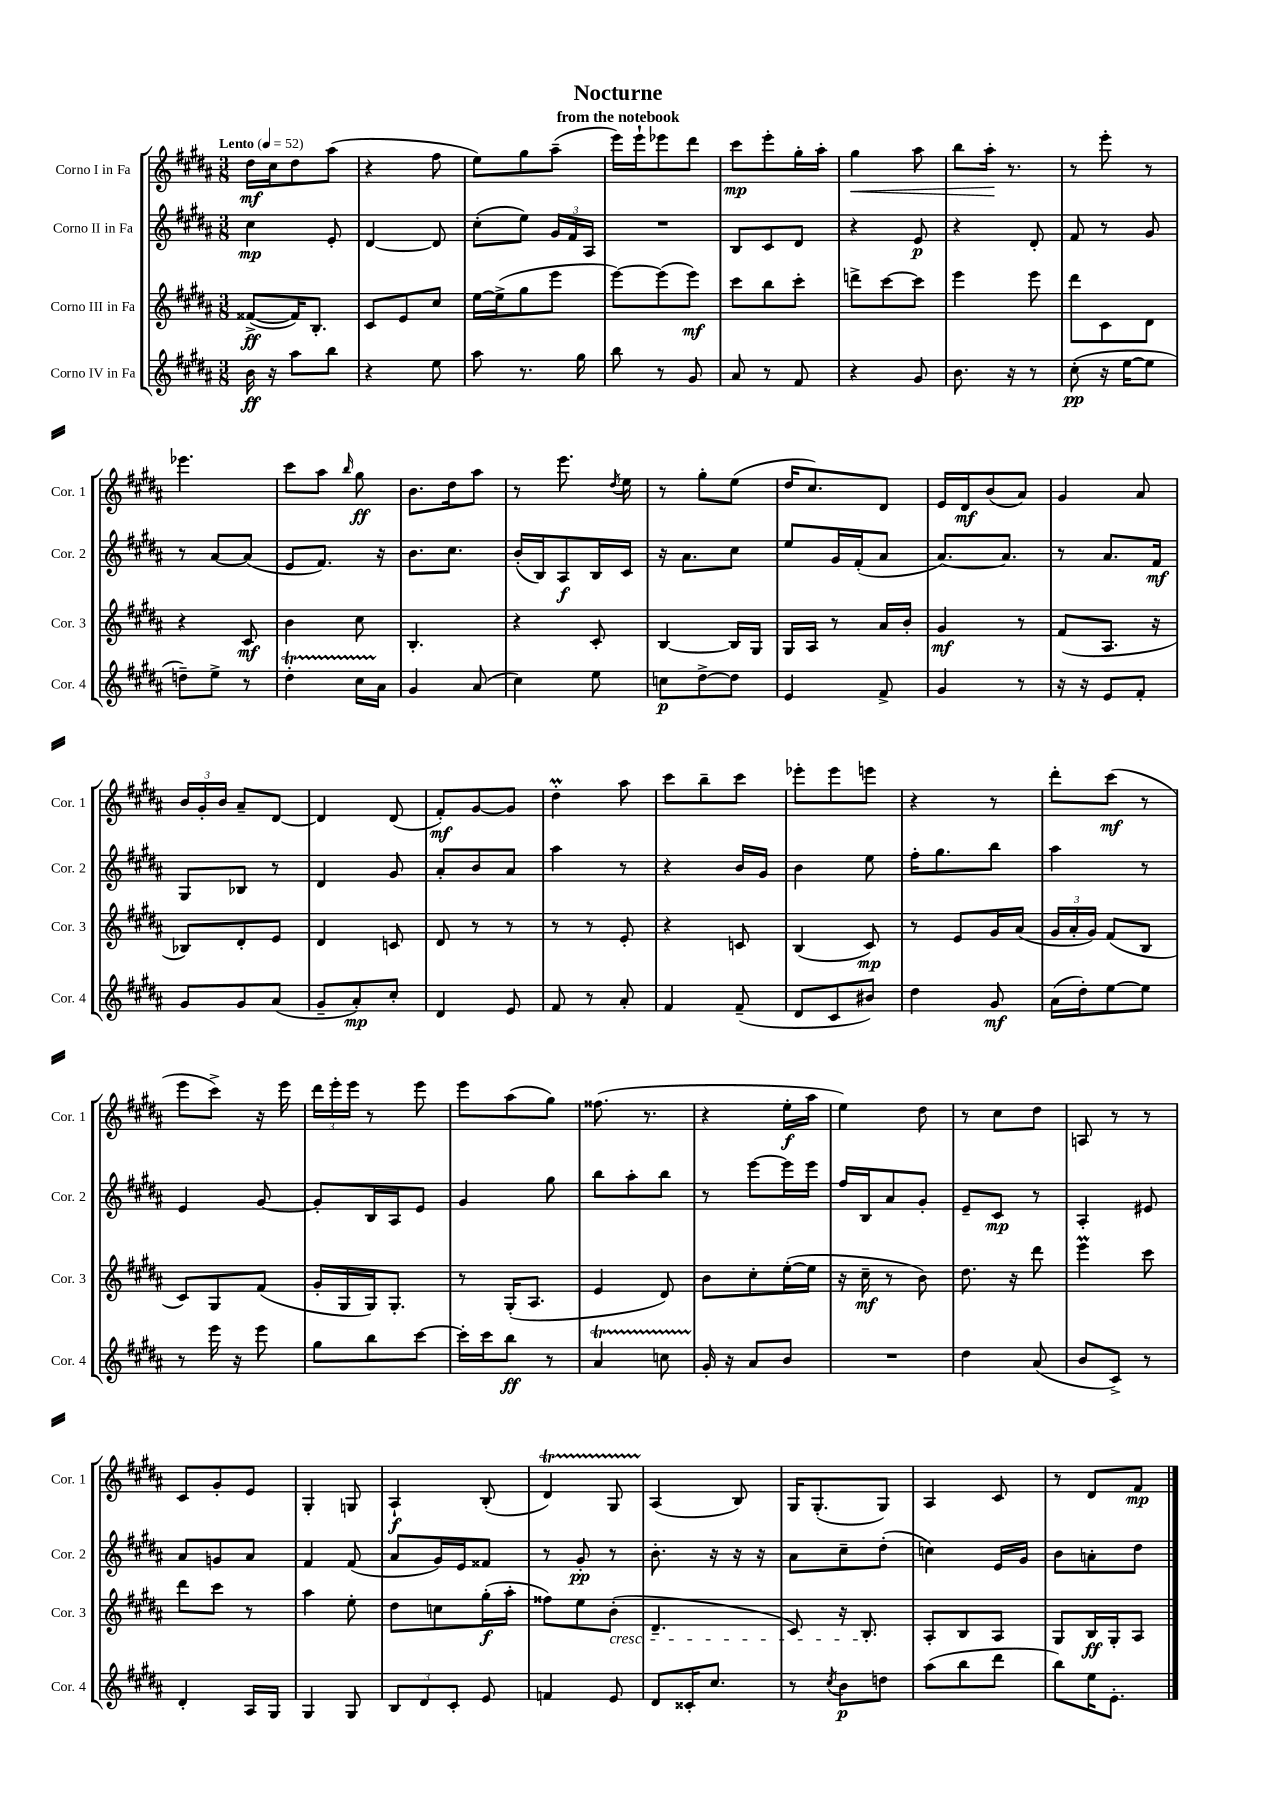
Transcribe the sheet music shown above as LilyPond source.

\header { title = "Nocturne" subtitle = "from the notebook" }
<<
\new StaffGroup <<
\new Staff = "s0" \with { instrumentName = "Corno I in Fa" shortInstrumentName = "Cor. 1" } {
    \clef treble \key b \major \numericTimeSignature \time 3/8 \tempo "Lento" 4 = 52
    \autoBeamOff dis''16[\mf cis''16 dis''8 ais''8]( |
    r4 fis''8 |
    e''8[) gis''8 ais''8]--( |
    e'''16[) e'''16-! ees'''8 dis'''8] |
    cis'''8[\mp e'''8-. gis''16-. ais''16]-. |
    gis''4\< ais''8 |
    b''8[ ais''16]-.\! r8. |
    r8 e'''8-. r8 |
    ees'''4. |
    cis'''8[ ais''8] \grace { b''16 } gis''8\ff |
    b'8.[ dis''16 ais''8] |
    r8 e'''8. \acciaccatura { dis''8 } e''16 |
    r8 gis''8[-. e''8]( |
    dis''16[ cis''8.) dis'8] |
    e'16[ dis'16\mf b'8( ais'8]) |
    gis'4 ais'8 |
    \tuplet 3/2 { b'16[ gis'16-. b'16] } ais'8[-- dis'8]~ |
    dis'4 dis'8( |
    fis'8[-.\mf) gis'8~ gis'8] |
    dis''4-.\prall ais''8 |
    cis'''8[ b''8-- cis'''8] |
    ees'''8[-. ees'''8 e'''8] |
    r4 r8 |
    dis'''8[-. cis'''8]\mf( r8 |
    e'''8[ cis'''8]->) r16 e'''16 |
    \tuplet 3/2 { dis'''16[ e'''16-. e'''16] } r8 e'''8 |
    e'''8[ ais''8( gis''8]) |
    fisis''8.( r8. |
    r4 e''16[-.\f ais''16] |
    e''4) dis''8 |
    r8 cis''8[ dis''8] |
    a8 r8 r8 |
    cis'8[ gis'8-. e'8] |
    gis4-. g8 |
    ais4-!\f b8-.( |
    dis'4\startTrillSpan) gis8 |
    ais4\stopTrillSpan( b8) |
    gis16[ gis8.-.( gis8]) |
    ais4 cis'8 |
    r8 dis'8[ fis'8]\mp \bar "|." |
}
\new Staff = "s1" \with { instrumentName = "Corno II in Fa" shortInstrumentName = "Cor. 2" } {
    \clef treble \key b \major \numericTimeSignature \time 3/8
    \autoBeamOff cis''4\mp e'8-. |
    dis'4~ dis'8 |
    cis''8[-.( e''8]) \tuplet 3/2 { gis'16[ fis'16 ais16] } |
    R4. |
    b8[ cis'8 dis'8] |
    r4 e'8\p |
    r4 dis'8-. |
    fis'8 r8 gis'8 |
    r8 ais'8[~ ais'8]( |
    e'8[ fis'8.]) r16 |
    b'8.[ cis''8.] |
    b'16[-.( b16) ais8\f b16 cis'16] |
    r16 ais'8.[ cis''8] |
    e''8[ gis'16 fis'16-.( ais'8] |
    ais'8.[~) ais'8.] |
    r8 ais'8.[ fis'16]\mf |
    gis8[ bes8] r8 |
    dis'4 gis'8 |
    ais'8[-. b'8 ais'8] |
    ais''4 r8 |
    r4 b'16[ gis'16] |
    b'4 e''8 |
    fis''16[-. gis''8. b''8] |
    ais''4 r8 |
    e'4 gis'8~ |
    gis'8[-. b16 ais16 e'8] |
    gis'4 gis''8 |
    b''8[ ais''8-. b''8] |
    r8 e'''8[~ e'''16 e'''16] |
    fis''16[ b16 ais'8 gis'8]-. |
    e'8[-- cis'8]\mp r8 |
    ais4-. eis'8 |
    ais'8[ g'8 ais'8] |
    fis'4 fis'8( |
    ais'8[ gis'16) e'16 fisis'8] |
    r8 gis'8-.\pp r8 |
    b'8.-. r16 r16 r16 |
    ais'8[ cis''8-- dis''8]-.( |
    c''4) e'16[ gis'16] |
    b'8[ a'8-. dis''8] \bar "|." |
}
\new Staff = "s2" \with { instrumentName = "Corno III in Fa" shortInstrumentName = "Cor. 3" } {
    \clef treble \key b \major \numericTimeSignature \time 3/8
    \autoBeamOff fisis'8[~->\ff( fisis'16) b8.]-. |
    cis'8[ e'8 cis''8] |
    e''16[~ e''16->( gis''8 e'''8] |
    e'''8[~) e'''8( e'''8]\mf) |
    cis'''8[ b''8 cis'''8]-. |
    d'''8[-> cis'''8~ cis'''8] |
    e'''4 e'''8 |
    dis'''8[ cis'8 dis'8] |
    r4 cis'8\mf |
    b'4 cis''8 |
    b4.-. |
    r4 cis'8-. |
    b4~ b16[ gis16] |
    gis16[ ais16] r8 ais'16[ b'16]-. |
    gis'4\mf r8 |
    fis'8[( ais8.] r16 |
    bes8[) dis'8-. e'8] |
    dis'4 c'8 |
    dis'8 r8 r8 |
    r8 r8 e'8-. |
    r4 c'8 |
    b4( cis'8\mp) |
    r8 e'8[ gis'16 ais'16]( |
    \tuplet 3/2 { gis'16[ ais'16-. gis'16]) } fis'8[( b8] |
    cis'8[) gis8 fis'8]( |
    gis'16[-. gis16 gis16) gis8.]-. |
    r8 gis16[-.( ais8.] |
    e'4 dis'8) |
    b'8[ cis''8-. e''16~-.( e''16] |
    r16 cis''16--\mf r8 b'8) |
    dis''8. r16 dis'''8 |
    e'''4\prall cis'''8 |
    dis'''8[ cis'''8] r8 |
    ais''4 e''8-. |
    dis''8[ c''8 gis''16-.\f( ais''16]-. |
    fisis''8[) e''8 b'8]-.\cresc( |
    dis'4.-- |
    cis'8) r16 b8.-.\! |
    ais8[-. b8 ais8] |
    gis8[ b16\ff gis16-. ais8] \bar "|." |
}
\new Staff = "s3" \with { instrumentName = "Corno IV in Fa" shortInstrumentName = "Cor. 4" } {
    \clef treble \key b \major \numericTimeSignature \time 3/8
    \autoBeamOff b'16\ff r16 ais''8[ b''8] |
    r4 e''8 |
    ais''8 r8. gis''16 |
    b''8 r8 gis'8 |
    ais'8 r8 fis'8 |
    r4 gis'8 |
    b'8. r16 r8 |
    cis''8-.\pp( r16 e''16[~ e''8] |
    d''8[--) e''8]-> r8 |
    dis''4-.\startTrillSpan cis''16[ ais'16]\stopTrillSpan |
    gis'4 ais'8( |
    cis''4) e''8 |
    c''8[\p dis''8~-> dis''8] |
    e'4 fis'8-> |
    gis'4 r8 |
    r16 r16 e'8[ fis'8]-. |
    gis'8[ gis'8 ais'8]( |
    gis'8[-- ais'8-.\mp) cis''8]-. |
    dis'4 e'8 |
    fis'8 r8 ais'8-. |
    fis'4 fis'8--( |
    dis'8[ cis'8 bis'8]) |
    dis''4 gis'8\mf |
    ais'16[( dis''16-.) e''8~ e''8] |
    r8 e'''16 r16 e'''8 |
    gis''8[ b''8 cis'''8]~ |
    cis'''16[-. cis'''16 b''8]\ff r8 |
    ais'4\startTrillSpan c''8 |
    gis'16-.\stopTrillSpan r16 ais'8[ b'8] |
    R4. |
    dis''4 ais'8( |
    b'8[ cis'8]->) r8 |
    dis'4-. ais16[ gis16] |
    gis4 gis8 |
    \tuplet 3/2 { b8[ dis'8 cis'8]-. } e'8 |
    f'4 e'8 |
    dis'8[ cisis'16-. cis''8.] |
    r8 \acciaccatura { cis''8 } b'8[\p d''8] |
    ais''8[( b''8 dis'''8] |
    b''8[) e''16 e'8.]-. \bar "|." |
}
>>
>>
\layout { \context { \Score \remove "Bar_number_engraver" } }
